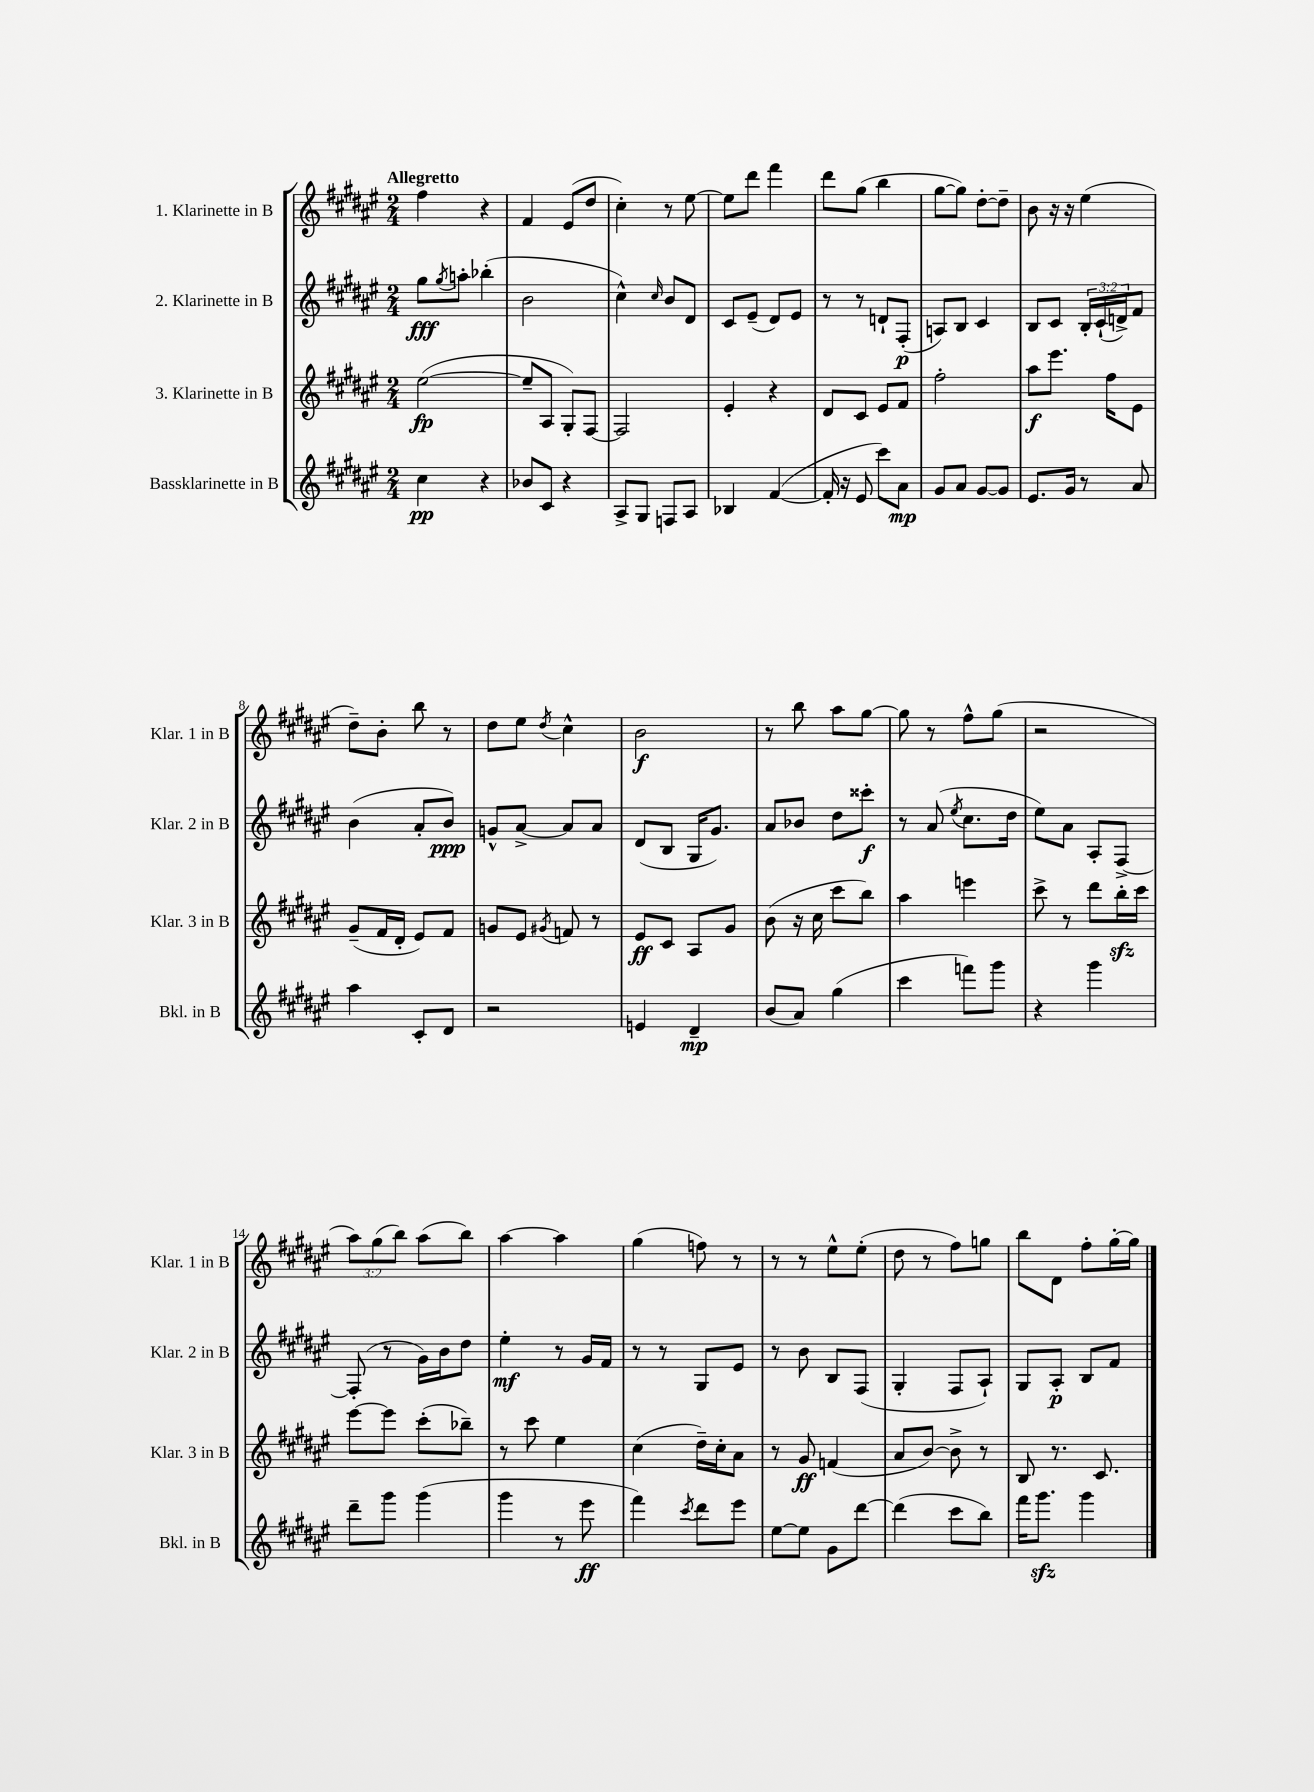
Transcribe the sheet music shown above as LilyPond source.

<<
\new StaffGroup <<
\new Staff = "s0" \with { instrumentName = "1. Klarinette in B" shortInstrumentName = "Klar. 1 in B" } {
    \clef treble \key fis \major \numericTimeSignature \time 2/4 \override Staff.TupletNumber.text = #tuplet-number::calc-fraction-text \tempo "Allegretto"
    fis''4 r4 |
    fis'4 eis'8( dis''8 |
    cis''4-.) r8 eis''8~ |
    eis''8 dis'''8 fis'''4 |
    dis'''8 gis''8( b''4 |
    gis''8~ gis''8) dis''8~-. dis''8-- |
    b'8 r16 r16 eis''4( |
    dis''8--) b'8-. b''8 r8 |
    dis''8 eis''8 \acciaccatura { dis''8 } cis''4-^ |
    b'2\f |
    r8 b''8 ais''8 gis''8~ |
    gis''8 r8 fis''8-^ gis''8( |
    r2 |
    \tuplet 3/2 { ais''8) gis''8( b''8) } ais''8( b''8) |
    ais''4~ ais''4 |
    gis''4( f''8) r8 |
    r8 r8 eis''8-^ eis''8-.( |
    dis''8 r8 fis''8) g''8 |
    b''8 dis'8 fis''8-. gis''16~-. gis''16 \bar "|." |
}
\new Staff = "s1" \with { instrumentName = "2. Klarinette in B" shortInstrumentName = "Klar. 2 in B" } {
    \clef treble \key fis \major \numericTimeSignature \time 2/4 \override Staff.TupletNumber.text = #tuplet-number::calc-fraction-text
    gis''8\fff \acciaccatura { gis''8 } a''8-. bes''4-.( |
    b'2 |
    cis''4-^) \grace { cis''16 } b'8 dis'8 |
    cis'8 eis'8--( dis'8) eis'8 |
    r8 r8 d'8-! fis8-.\p( |
    a8) b8 cis'4 |
    b8 cis'8 \tuplet 3/2 { b16-. cis'16-!( d'16->) } fis'8 |
    b'4( ais'8-. b'8\ppp) |
    g'8-^ ais'8~-> ais'8 ais'8 |
    dis'8( b8 gis16 gis'8.) |
    ais'8 bes'8 dis''8 cisis'''8-.\f |
    r8 ais'8( \acciaccatura { eis''8 } cis''8. dis''16 |
    eis''8) ais'8 ais8-. fis8~-> |
    fis8-.( r8 gis'16) b'16 dis''8 |
    eis''4-.\mf r8 gis'16 fis'16 |
    r8 r8 gis8 eis'8 |
    r8 b'8 b8 fis8( |
    gis4-. fis8 ais8-!) |
    gis8 ais8-.\p b8 fis'8 \bar "|." |
}
\new Staff = "s2" \with { instrumentName = "3. Klarinette in B" shortInstrumentName = "Klar. 3 in B" } {
    \clef treble \key fis \major \numericTimeSignature \time 2/4
    eis''2~\fp( |
    eis''8-- ais8 gis8-.) fis8~ |
    fis2 |
    eis'4-. r4 |
    dis'8 cis'8 eis'8 fis'8 |
    fis''2-. |
    ais''8\f eis'''8. fis''16 eis'8 |
    gis'8--( fis'16 dis'16-. eis'8) fis'8 |
    g'8 eis'8 \acciaccatura { gis'8 } f'8 r8 |
    eis'8\ff cis'8 ais8 gis'8 |
    b'8( r16 cis''16 cis'''8 b''8) |
    ais''4 e'''4 |
    cis'''8-> r8 dis'''8 b''16-.\sfz cis'''16 |
    eis'''8~ eis'''8 cis'''8-.( bes''8--) |
    r8 cis'''8 eis''4 |
    cis''4( dis''16--) cis''16-. ais'8 |
    r8 gis'8\ff f'4( |
    ais'8 b'8~) b'8-> r8 |
    b8 r8. cis'8. \bar "|." |
}
\new Staff = "s3" \with { instrumentName = "Bassklarinette in B" shortInstrumentName = "Bkl. in B" } {
    \clef treble \key fis \major \numericTimeSignature \time 2/4
    cis''4\pp r4 |
    bes'8 cis'8 r4 |
    ais8-> gis8 f8 ais8 |
    bes4 fis'4~( |
    fis'16-. r16 eis'8 cis'''8) ais'8\mp |
    gis'8 ais'8 gis'8~ gis'8 |
    eis'8. gis'16 r8 ais'8 |
    ais''4 cis'8-. dis'8 |
    r2 |
    e'4 dis'4--\mp |
    b'8( ais'8) gis''4( |
    cis'''4 f'''8) gis'''8 |
    r4 gis'''4 |
    dis'''8-- gis'''8 gis'''4( |
    gis'''4 r8 eis'''8\ff |
    fis'''4) \acciaccatura { cis'''8 } dis'''8 eis'''8 |
    eis''8~ eis''8 gis'8 dis'''8~ |
    dis'''4( cis'''8 b''8) |
    fis'''16 gis'''8.\sfz gis'''4 \bar "|." |
}
>>
>>
